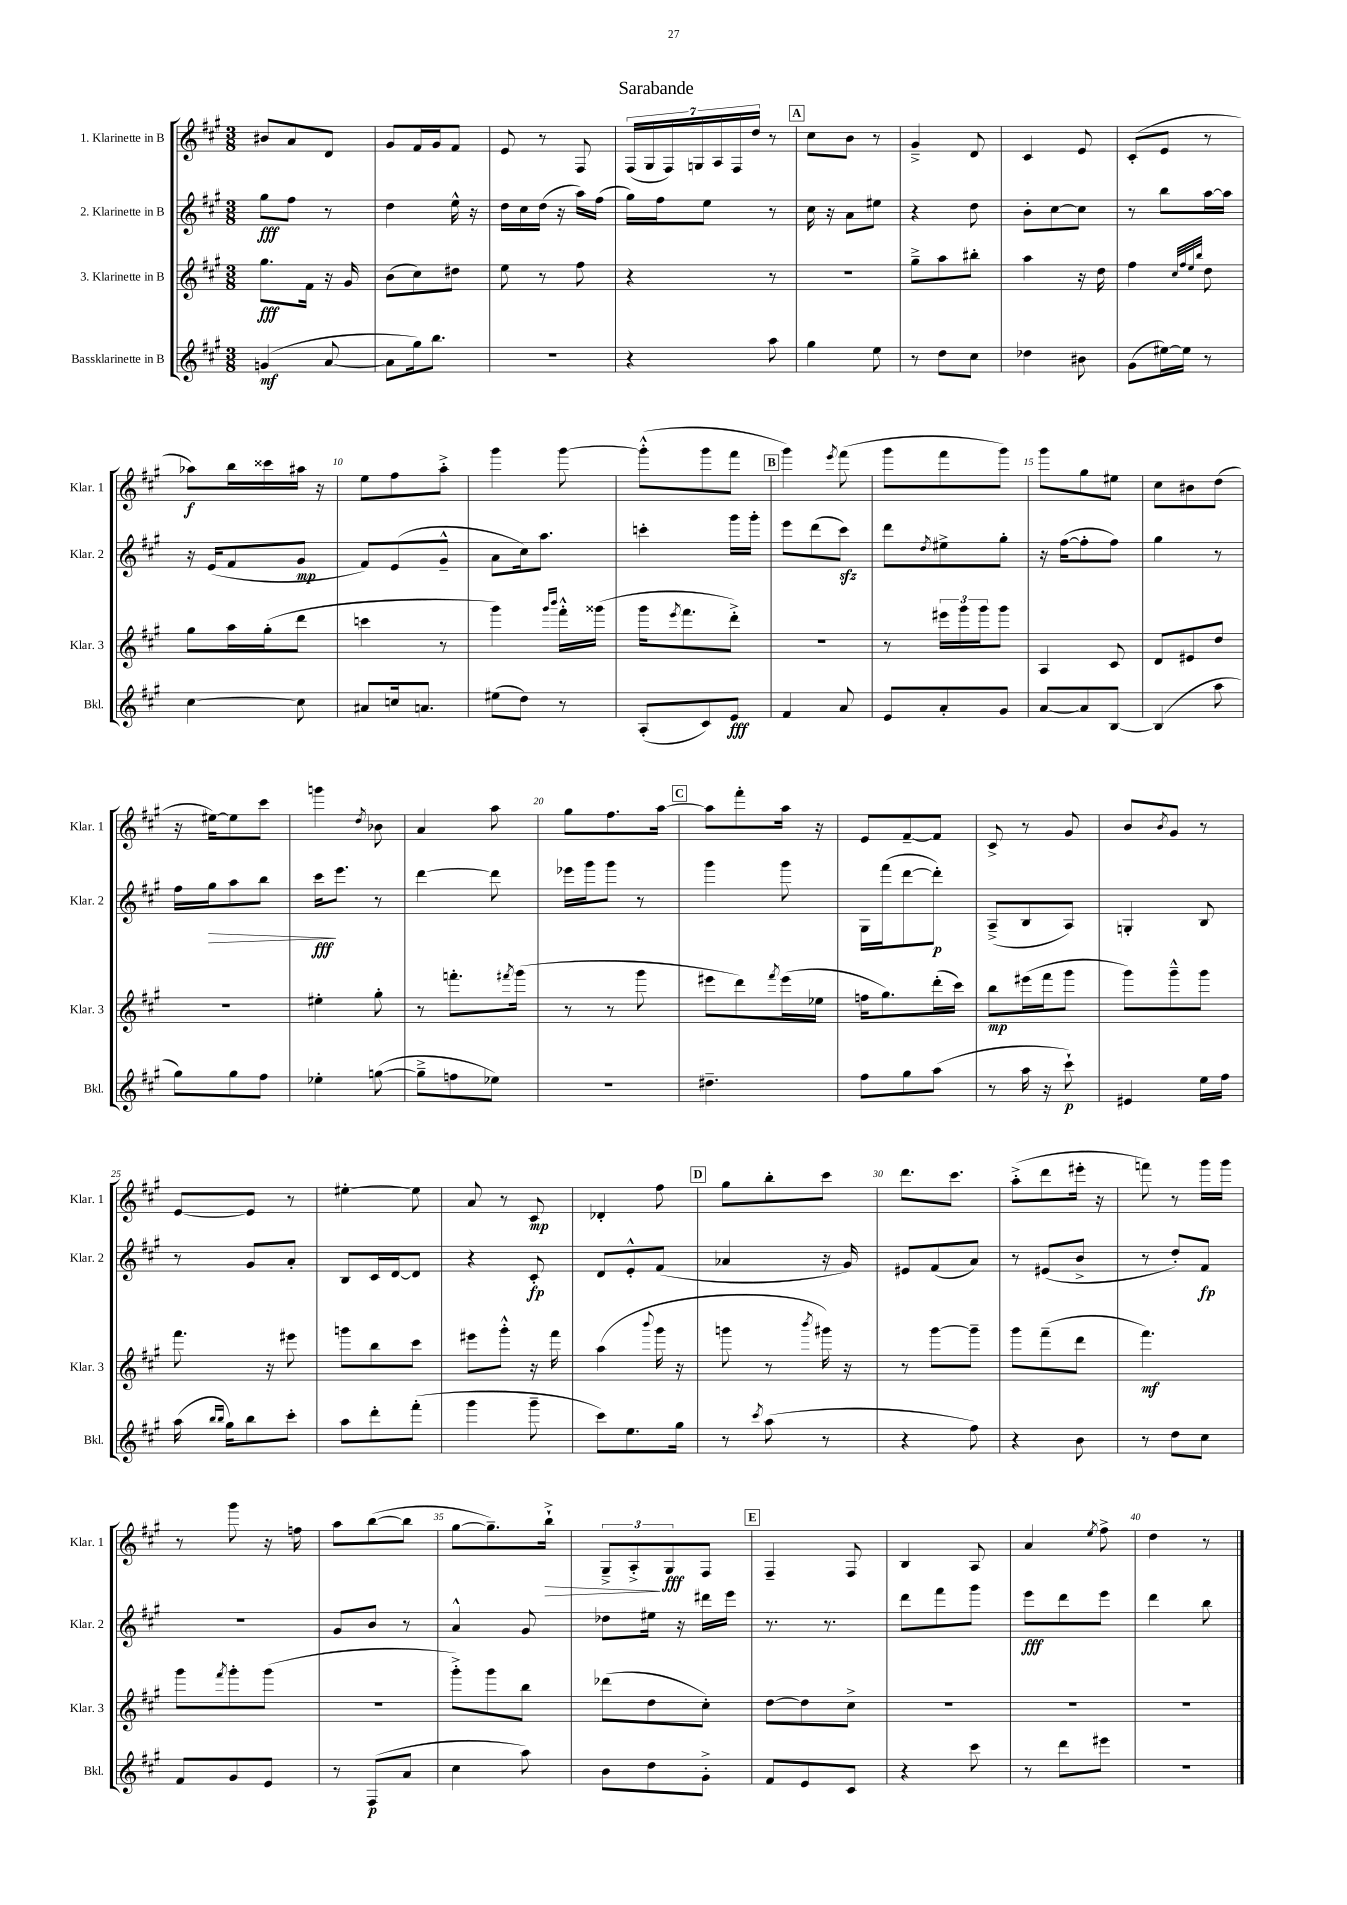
\header { title = "Sarabande" }
<<
\new StaffGroup <<
\new Staff = "s0" \with { instrumentName = "1. Klarinette in B" shortInstrumentName = "Klar. 1" } {
    \clef treble \key a \major \numericTimeSignature \time 3/8
    bis'8 a'8 d'8 |
    gis'8 fis'16 gis'16 fis'8 |
    e'8 r8 fis8 |
    \tuplet 7/4 { fis16( gis16 fis16) g16 a16 fis16 d''16 } r8 |
    \mark \markup { \box "A" } cis''8 b'8 r8 |
    gis'4---> d'8 |
    cis'4 e'8 |
    cis'8-.( e'8 r8 |
    aes''8\f) b''16 cisis'''16 ais''16 r16 |
    e''8 fis''8 a''8-.-> |
    gis'''4 gis'''8~ |
    gis'''8-.-^( gis'''8 fis'''8 |
    \mark \markup { \box "B" } gis'''4) \acciaccatura { e'''8 } fis'''8( |
    gis'''8 fis'''8 gis'''8) |
    gis'''8 gis''8 eis''8 |
    cis''8 bis'8 d''8( |
    r16 eis''16~) eis''8 cis'''8 |
    g'''4 \acciaccatura { d''8 } bes'8 |
    a'4 a''8 |
    gis''8 fis''8. a''16~ |
    \mark \markup { \box "C" } a''8 fis'''8-. a''16 r16 |
    e'8 fis'8~-- fis'8 |
    cis'8-> r8 gis'8 |
    b'8 \acciaccatura { b'8 } gis'8 r8 |
    e'8~ e'8 r8 |
    eis''4~-. eis''8 |
    a'8 r8 cis'8\mp |
    des'4-. fis''8 |
    \mark \markup { \box "D" } gis''8 b''8-. cis'''8 |
    d'''8. cis'''8. |
    a''8-.->( d'''8 eis'''16-. r16 |
    f'''8) r8 gis'''16 gis'''16 |
    r8 gis'''8 r16 f''16 |
    a''8 b''8~( b''8 |
    gis''8~ gis''8.--) b''16-!->\> |
    \tuplet 3/2 { gis8---> a8-.->\! gis8\fff } fis8 |
    \mark \markup { \box "E" } fis4-- fis8 |
    b4 a8 |
    a'4 \acciaccatura { e''8 } fis''8-> |
    d''4 r8 \bar "|." |
}
\new Staff = "s1" \with { instrumentName = "2. Klarinette in B" shortInstrumentName = "Klar. 2" } {
    \clef treble \key a \major \numericTimeSignature \time 3/8
    gis''8\fff fis''8 r8 |
    d''4 e''16-^ r16 |
    d''16 cis''16 d''16( r16 a''16) fis''16( |
    gis''16) fis''16 e''8 r8 |
    \mark \markup { \box "A" } cis''16 r16 a'8 eis''8 |
    r4 d''8 |
    b'8-. cis''8~ cis''8 |
    r8 b''8 a''16~ a''16 |
    r16 e'16( fis'8 gis'8\mp |
    fis'8) e'8( gis'8---^ |
    a'8 cis''16) a''8. |
    c'''4-. gis'''16 gis'''16-. |
    \mark \markup { \box "B" } e'''8 d'''8( cis'''8\sfz) |
    d'''8 \acciaccatura { d''8 } eis''8-> gis''8-. |
    r16 fis''16~( fis''8-. fis''8) |
    gis''4 r8 |
    fis''16 gis''16\> a''8 b''8 |
    cis'''16\fff\! e'''8. r8 |
    d'''4~ d'''8 |
    ees'''16 gis'''16 gis'''8 r8 |
    \mark \markup { \box "C" } gis'''4 gis'''8 |
    gis16 fis'''16( d'''8~ d'''8-.\p) |
    a8--->( b8 a8) |
    g4-. b8 |
    r8 gis'8 a'8-. |
    b8 cis'16 d'16~ d'8 |
    r4 cis'8-.\fp |
    d'8 e'8-.-^ fis'8( |
    \mark \markup { \box "D" } aes'4 r16 gis'16) |
    eis'8 fis'8( a'8) |
    r8 eis'8( b'8-> |
    r8 d''8-.) fis'8\fp |
    R4. |
    gis'8 b'8 r8 |
    a'4-^ gis'8 |
    des''8 eis''16 r16 dis'''16 e'''16 |
    \mark \markup { \box "E" } r8. r8. |
    d'''8 fis'''8 gis'''8 |
    e'''8\fff d'''8 e'''8 |
    d'''4 b''8 \bar "|." |
}
\new Staff = "s2" \with { instrumentName = "3. Klarinette in B" shortInstrumentName = "Klar. 3" } {
    \clef treble \key a \major \numericTimeSignature \time 3/8
    gis''8.\fff fis'16 r16 gis'16 |
    b'8( cis''8) dis''8 |
    e''8 r8 fis''8 |
    r4 r8 |
    \mark \markup { \box "A" } R4. |
    gis''8---> a''8 bis''8-. |
    a''4 r16 d''16 |
    fis''4 \grace { cis''32 fis''32 e''32 b''32 } d''8 |
    gis''8 a''16 gis''16-.( d'''8 |
    c'''4 r8 |
    gis'''4) \grace { gis'''16 b'''16 } fis'''16-.-^ gisis'''16( |
    gis'''16 \acciaccatura { e'''8 } fis'''8. d'''8-.->) |
    \mark \markup { \box "B" } R4. |
    r8 \tuplet 3/2 { eis'''16 gis'''16 gis'''16 } gis'''8 |
    a4 cis'8 |
    d'8 eis'8 d''8 |
    R4. |
    eis''4-. gis''8-. |
    r8 f'''8.-. \acciaccatura { fis'''8 } gis'''16( |
    r8 r8 gis'''8 |
    \mark \markup { \box "C" } eis'''8 d'''8) \acciaccatura { fis'''8 } eis'''16( ees''16 |
    f''16 gis''8.) d'''16-.( cis'''16) |
    b''8\mp eis'''16( fis'''16 gis'''8 |
    gis'''8) gis'''8---^ gis'''8 |
    fis'''8. r16 eis'''8 |
    g'''8 b''8 cis'''8 |
    eis'''8 gis'''8-.-^ r16 fis'''16 |
    a''4( \appoggiatura { b'''8 } gis'''16 r16 |
    \mark \markup { \box "D" } g'''8 r8 \acciaccatura { b'''8 } gis'''16) r16 |
    r8 gis'''8~ gis'''8-- |
    gis'''8 fis'''8--( d'''8 |
    fis'''4.\mf) |
    gis'''8 \acciaccatura { fis'''8 } gis'''8-. gis'''8( |
    R4. |
    gis'''8-.->) gis'''8 b''8 |
    des'''8( d''8 cis''8-.) |
    \mark \markup { \box "E" } d''8~ d''8 cis''8-> |
    R4. |
    R4. |
    R4. \bar "|." |
}
\new Staff = "s3" \with { instrumentName = "Bassklarinette in B" shortInstrumentName = "Bkl." } {
    \clef treble \key a \major \numericTimeSignature \time 3/8
    g'4\mf( a'8~ |
    a'8 gis''16) b''8. |
    R4. |
    r4 a''8 |
    \mark \markup { \box "A" } gis''4 e''8 |
    r8 d''8 cis''8 |
    des''4 bis'8 |
    gis'8( eis''16~) eis''16 r8 |
    cis''4~ cis''8 |
    ais'8 c''16 a'8. |
    eis''8( d''8) r8 |
    a8-.( cis'8) e'8\fff |
    \mark \markup { \box "B" } fis'4 a'8 |
    e'8 a'8-. gis'8 |
    a'8~ a'8 b8~ |
    b4( a''8 |
    gis''8) gis''8 fis''8 |
    ees''4-. g''8~( |
    g''8---> f''8 ees''8) |
    R4. |
    \mark \markup { \box "C" } dis''4.-- |
    fis''8 gis''8 a''8( |
    r8 a''16 r16 cis'''8-!\p) |
    eis'4 e''16 fis''16 |
    a''16( \grace { b''16 b''16 } gis''16) b''8 cis'''8-. |
    a''8 d'''8-. fis'''8-.( |
    gis'''4 gis'''8-- |
    cis'''8) e''8. gis''16 |
    \mark \markup { \box "D" } r8 \acciaccatura { cis'''8 } a''8( r8 |
    r4 fis''8) |
    r4 b'8 |
    r8 d''8 cis''8 |
    fis'8 gis'8 e'8 |
    r8 fis8\p( a'8 |
    cis''4 a''8) |
    b'8 d''8 gis'8-.-> |
    \mark \markup { \box "E" } fis'8 e'8 cis'8 |
    r4 cis'''8 |
    r8 d'''8 eis'''8 |
    R4. \bar "|." |
}
>>
>>
\layout { \context { \Score \override BarNumber.break-visibility = ##(#f #t #t) barNumberVisibility = #(every-nth-bar-number-visible 5) } }
